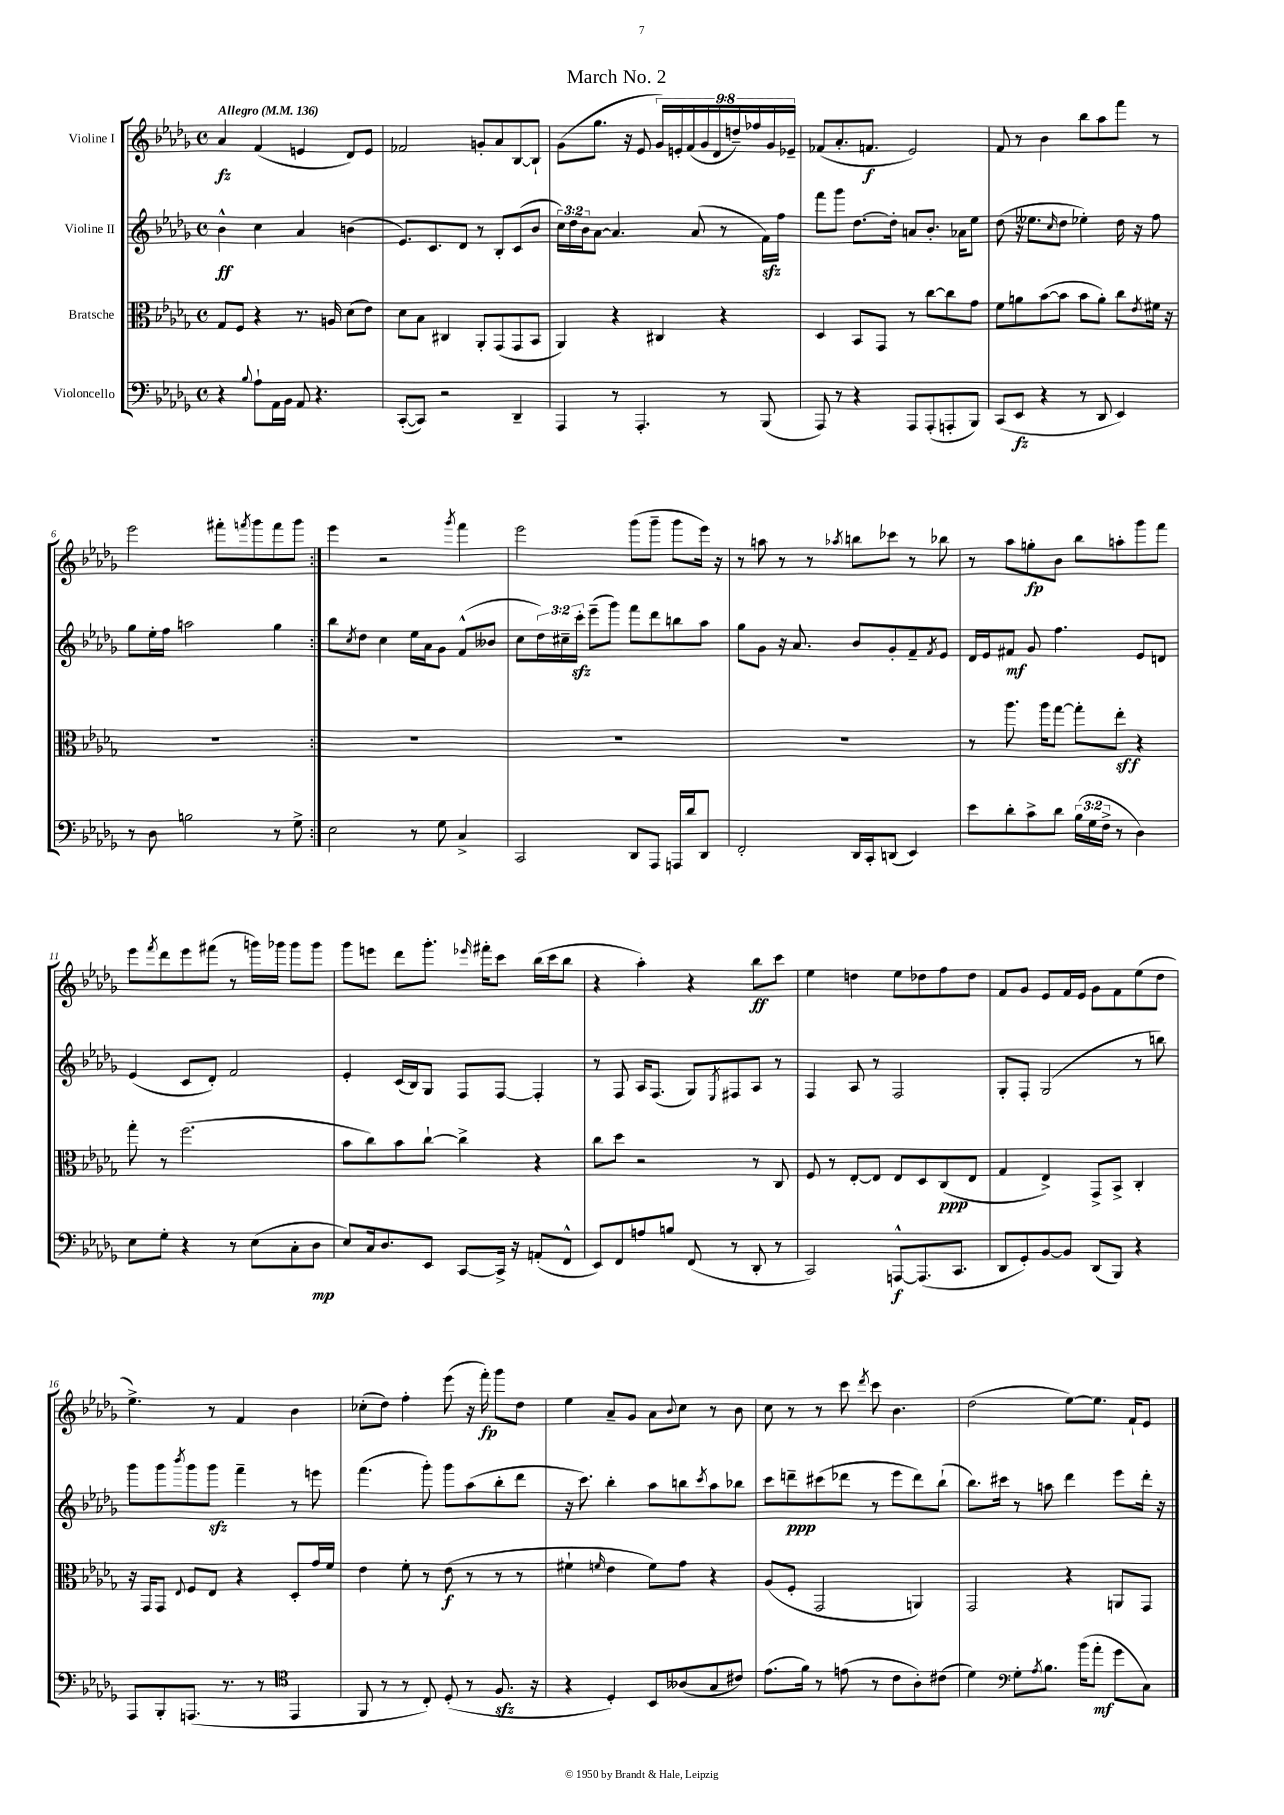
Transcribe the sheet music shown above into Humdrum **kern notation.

**kern	**kern	**kern	**kern
*staff4	*staff3	*staff2	*staff1
*clefF4	*clefC3	*clefG2	*clefG2
*k[b-e-a-d-g-]	*k[b-e-a-d-g-]	*k[b-e-a-d-g-]	*k[b-e-a-d-g-]
*M4/4	*M4/4	*M4/4	*M4/4
*met(c)	*met(c)	*met(c)	*met(c)
*MM136	*MM136	*MM136	*MM136
4r	8G-	4b-^^	4a-
.	8F	.	.
8qqB-	.	.	.
8A-`	4r	4cc	(4f
16AA-	.	.	.
16BB-	.	.	.
8AA-	8.r	4a-	4e
4.r	.	.	.
.	16A	.	.
.	(8d-	(4b	8d-)
.	8e-)	.	8e
=	=	=	=
([8CC'	8d-	8.e-)	2f-
8CC])	8B-	.	.
.	.	8.c	.
2r	4C#	.	.
.	.	8d-	.
.	8AA-'	8r	8g'
.	(8GG-	8B-'	8a-
4DD-~	8GG-	(8c	[8B-
.	8BB-	8b-	8B-`]
=	=	=	=
4AAA-	4AA-)	24cc)	(8g-
.	.	24dd-	.
.	.	24b-	.
.	.	[8a-	8.gg-
8r	4r	4.a-]	.
.	.	.	16r
4.AAA-'	.	.	8e-
.	4C#	.	18g-)
.	.	.	18e'
.	.	.	(18f
.	.	(8a-	.
.	.	.	18g-
.	.	.	18d-
8r	4r	8r	.
.	.	.	18dd~)
.	.	.	18ff-
(8BBB-	.	16f)	.
.	.	.	18g-
.	.	16ff	.
.	.	.	18e-~
=	=	=	=
8AAA-)	4D-	8fff	(8f-
8r	.	8ggg-	8.a-'
4r	8BB-	[8.dd-	.
.	.	.	8.f
.	8GG-	.	.
.	.	16dd-']	.
8AAA-	8r	8a	2e-)
(8AAA-'	[8cc	8.b-'	.
8AAA'	8cc]	.	.
.	.	16a-	.
8BBB-)	8g-	8ee-	.
=	=	=	=
(8CC	8f	(8dd-	8f
8EE-	8a	16r	8r
.	.	8.ee--	.
4r	([8b-	.	4b-
.	.	16qqcc	.
.	8b-]	8dd-	.
8r	8b-	4ee-')	8bb-
8DD-	8a')	.	8aa-
4EE-)	8cc	16dd-	8fff
.	.	16r	.
.	8qe-	.	.
.	16f#	8ff	8r
.	16r	.	.
=	=	=	=
8r	1r	8gg-	2eee-
8D-	.	16ee-'	.
.	.	16ff	.
2B	.	2aa	.
.	.	.	8fff#'
.	.	.	8qfff
.	.	.	8ggg-
8r	.	4gg-	8fff
8G-^	.	.	8ggg-
=:|!	=:|!	=:|!	=:|!
2E-	1r	8bb-	4eee-
.	.	8qcc	.
.	.	8dd-	.
.	.	4cc	2r
8r	.	16ee-	.
.	.	16a-	.
8G-	.	8g-	.
.	.	.	8qggg-
4C^	.	(8f^^	4fff
.	.	8b--	.
=	=	=	=
2CC	1r	8cc	2eee-
.	.	24dd-)	.
.	.	24cc#~	.
.	.	24ccc'	.
.	.	(8eee-~	.
.	.	8ggg-)	.
8DD-	.	8fff	(8ggg-
8AAA-	.	8ddd-	8ggg-~
16AAA	.	8bb	8ggg-
16d-	.	.	.
8DD-	.	8aa-	16eee-)
.	.	.	16r
=	=	=	=
2FF'	1r	8gg-	8r
.	.	8g-	8aa
.	.	16r	8r
.	.	8.a-	.
.	.	.	8r
.	.	.	8qaa-
16DD-	.	8b-	8bb
16CC'	.	.	.
(8DD	.	8g-'	8ccc-
4EE-)	.	8f~	8r
.	.	8qf	.
.	.	8e-	8bb-
=	=	=	=
8e-	8r	16d-	8r
.	.	16e-	.
8d-'	8.aa-	8f#	8aa-
8c^	.	8g-	8gg'
.	16aa-	.	.
8d-	[8gg-	4.ff	8b-
(24B-	8gg-']	.	8bb-
24G-	.	.	.
24F^	.	.	.
8r	8ee-'	.	8aa'
4D-)	4r	8e-	8ggg-
.	.	8d	8fff
=	=	=	=
8E-	8gg-'	(4e-	8eee-
.	.	.	8qfff
8G-'	8r	.	8ddd-
4r	(2.ff	8c	8eee-
.	.	8d-')	(8fff#
8r	.	2f	8r
(8E-	.	.	16ggg)
.	.	.	16ggg-
8C'	.	.	8ggg-
8D-	.	.	8ggg-
=	=	=	=
8E-)	8b-	4e-'	8ggg-
16C	8cc)	.	8eee
8.D-	.	.	.
.	8b-	(16c	8ddd-
.	.	16B-)	.
8EE-	[8cc`	8G-	8.ggg-'
[8CC	4cc^]	8F	.
.	.	.	16qqeee-
.	.	.	16fff#'
16CC^]	.	[8F	8ccc
16r	.	.	.
(8AA'	4r	4F']	(16bb-
.	.	.	16ccc
8FF^^	.	.	8bb-
=	=	=	=
8EE-)	8cc	8r	4r
8FF	8dd-	8F	.
8A	2r	16A-	4aa-')
.	.	(8.F	.
8B	.	.	.
(8FF	.	8G-)	4r
.	.	8qE-	.
8r	.	8F#	.
8DD-'	8r	8A-	8bb-
8r	8C	8r	8ccc
=	=	=	=
2CC)	8F	4F	4ee-
.	8r	.	.
.	[8E-'	8A-	4dd
.	8E-]	8r	.
[8AAA^^	8E-	2F	8ee-
(8.AAA]	8D-	.	8dd-
.	(8C	.	8ff
8.CC	.	.	.
.	8E-	.	8dd-
=	=	=	=
8DD-	4G-	8G-'	8f
8GG-')	.	8F'	8g-
[8BB-	4E-^)	(2G-	8e-
8BB-]	.	.	16f
.	.	.	16e-
(8DD-	8GG-^	.	8g-
8BBB-)	8BB-^	.	8f
4r	4C'	8r	(8ee-
.	.	8bb)	8dd-
=	=	=	=
8AAA-	16r	8ggg-	4.ee-^)
.	16GG-	.	.
8BBB-'	8GG-	8ggg-	.
.	8qqE-	8qbbb-	.
(8.AAA	8F	8ggg-	.
.	8E-	8ggg-	8r
8.r	.	.	.
.	4r	4fff~	4f
8r	.	.	.
*clefC4	*	*	*
4EE-	8D-'	8r	4b-
.	16g-	8eee	.
.	16f	.	.
=	=	=	=
8FF	4e-	(4.fff	(8cc-'
8r	.	.	8dd-)
8r	8f'	.	4ff'
8C')	8r	8ggg-')	.
(8D-'	(8e-	8ggg-	(8eee-
8r	8r	(8aa-	16r
.	.	.	16fff')
8.F	8r	8bb-'	8ggg-
.	8r	8ddd-	8dd-
16r	.	.	.
=	=	=	=
4r	4f#`	16r	4ee-
.	.	8.ccc)	.
.	16qqf	.	.
4D-')	4e-	4bb-'	8a-~
.	.	.	8g-
8BB-	8f)	8aa-	8a-
.	.	.	8qqb-
(8A--	8g-	8bb	8cc
.	.	8qccc	.
8G-	4r	8aa-	8r
8c#)	.	8bb-	8b-
=	=	=	=
(8.e-	(8A-	8ccc	8cc
.	8F'	8ddd~	8r
16f)	.	.	.
8r	2GG-	(8ccc#	8r
(8e	.	8ddd-	8ccc
.	.	.	8qddd-
8r	.	8r	8ccc
8c	.	8eee-	4.b-
8A-')	4AA)	8ddd-)	.
(8c#	.	(8bb-`	.
=	=	=	=
4d-)	2GG-	8.bb-)	(2dd-
.	.	16ccc#	.
*clefF4	*	*	*
8G-'	.	8r	.
8qA-	.	.	.
8.B-	.	8aa	.
.	4r	4ddd-	[8ee-)
(16b-	.	.	.
8a-'	.	.	8.ee-]
8g-	8AA	8eee-	.
.	.	.	16f`
8C)	8GG-	16ddd-'	8e-
.	.	16r	.
==	==	==	==
*-	*-	*-	*-
